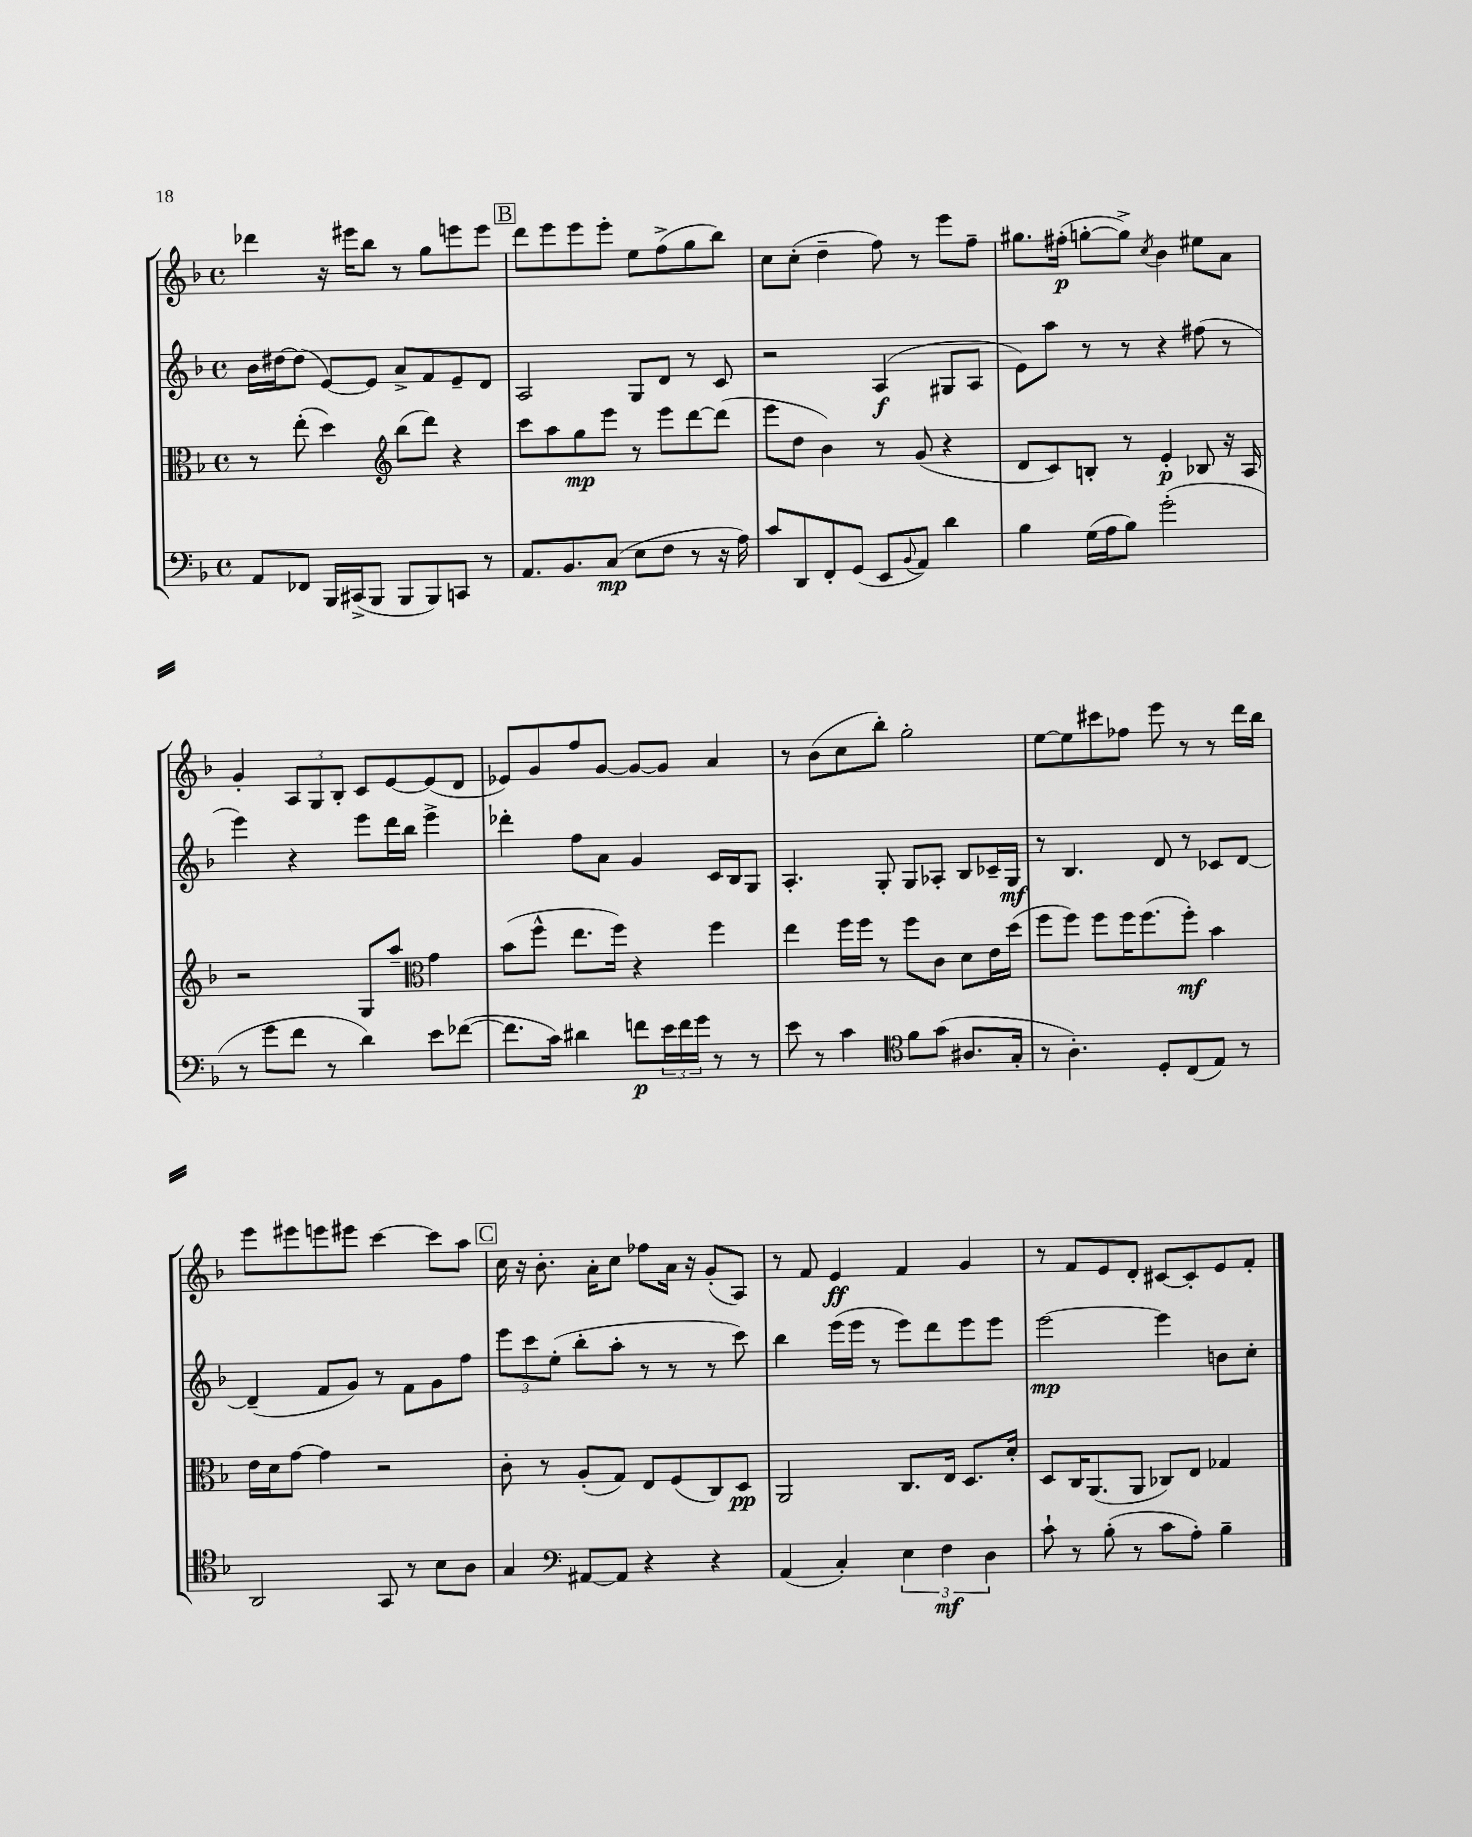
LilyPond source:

<<
\new StaffGroup <<
\new Staff = "s0" {
    \clef treble \key f \major \defaultTimeSignature \time 4/4
    des'''4 r16 eis'''16 bes''8 r8 g''8 e'''8 e'''8 |
    \mark \markup { \box "B" } d'''8 e'''8 e'''8 e'''8-. e''8 f''8->( g''8 bes''8) |
    c''8 c''8-.( d''4-- f''8) r8 e'''8 f''8-- |
    gis''8. fis''16-.\p( g''8~-. g''8->) \acciaccatura { c''8 } bes'4 eis''8 a'8 |
    g'4-. \tuplet 3/2 { a8 g8 bes8-. } c'8 e'8~ e'8( d'8 |
    ees'8) g'8 f''8 g'8~ g'8~ g'8 a'4 |
    r8 bes'8( c''8 bes''8-.) g''2-. |
    e''8~ e''8 cis'''8 fes''8 e'''8 r8 r8 d'''16 bes''16 |
    e'''8 eis'''8 e'''8 eis'''8 c'''4~ c'''8 a''8 |
    \mark \markup { \box "C" } c''16 r16 bes'8.-. a'16-. c''8 fes''8 a'16 r16 g'8-.( a8) |
    r8 f'8 e'4\ff f'4 g'4 |
    r8 f'8 e'8 d'8-. cis'8~ cis'8-. e'8 f'8-. \bar "|." |
}
\new Staff = "s1" {
    \clef treble \key f \major \defaultTimeSignature \time 4/4
    bes'16 dis''16~ dis''8( e'8~) e'8 a'8-> f'8 e'8-- d'8 |
    \mark \markup { \box "B" } a2 g8 d'8 r8 c'8 |
    r2 a4\f( gis8 a8 |
    e'8) a''8 r8 r8 r4 fis''8( r8 |
    e'''4) r4 e'''8 d'''16 bes''16 e'''4-> |
    des'''4-. f''8 a'8 g'4 c'16 bes16 g8 |
    a4.-. g8-. g8 aes8-. bes8 ces'16-- g16\mf |
    r8 bes4. d'8 r8 ces'8 d'8~ |
    d'4--( f'8 g'8) r8 f'8 g'8 f''8 |
    \mark \markup { \box "C" } \tuplet 3/2 { e'''8 c'''8 e''8-.( } bes''8-. a''8-. r8 r8 r8 c'''8) |
    bes''4 e'''16( e'''16 r8 e'''8) d'''8 e'''8 e'''8 |
    e'''2~\mp e'''4 b'8 c''8-. \bar "|." |
}
\new Staff = "s2" {
    \clef alto \key f \major \defaultTimeSignature \time 4/4
    r8 e''8-.( d''4) \clef treble bes''8( d'''8) r4 |
    \mark \markup { \box "B" } c'''8 a''8 g''8\mp e'''8 r8 e'''8 d'''8~ d'''8( |
    e'''8 d''8 bes'4) r8 g'8( r4 |
    d'8 c'8) b8-. r8 e'4-.\p bes8 r16 a16 |
    r2 g8 a''8-- \clef alto g'4 |
    bes'8( f''8-^ e''8. f''16) r4 f''4 |
    e''4 f''16 f''16 r8 f''8 c'8 d'8 e'16 d''16( |
    f''8 f''8) f''8 f''16 f''8.( f''8-.\mf) bes'4 |
    e'16 d'16 g'8~ g'4 r2 |
    \mark \markup { \box "C" } c'8-. r8 a8-.( g8) e8 f8( c8) d8\pp |
    a,2 c8. e16 d8. d'16-. |
    d8 c16 a,8.( a,8 ces8) e8 ges4 \bar "|." |
}
\new Staff = "s3" {
    \clef bass \key f \major \defaultTimeSignature \time 4/4
    a,8 fes,8 bes,,16 cis,16->( bes,,8 bes,,8 bes,,8) c,8 r8 |
    \mark \markup { \box "B" } a,8. bes,8. c8\mp( e8 f8 r8 r16 a16) |
    c'8 d,8 f,8-. g,8( e,8 \appoggiatura { bes,8 } a,8) d'4 |
    bes4 g16( a16 bes8) g'2-.( |
    r8 g'8 f'8 r8 d'4) e'8 fes'8~( |
    fes'8. c'16) dis'4 f'8\p \tuplet 3/2 { e'16 f'16 g'16 } r8 r8 |
    e'8 r8 c'4 \clef tenor f'8 g'8( ais8. g16-. |
    r8 a4.-.) d8-. c8( e8) r8 |
    a,2 g,8 r8 bes8 a8 |
    \mark \markup { \box "C" } g4 \clef bass ais,8~ ais,8 r4 r4 |
    a,4( c4-.) \tuplet 3/2 { e4 f4\mf d4 } |
    c'8-! r8 bes8-.( r8 c'8 a8-.) bes4-- \bar "|." |
}
>>
>>
\layout { \context { \Score \remove "Bar_number_engraver" } }
